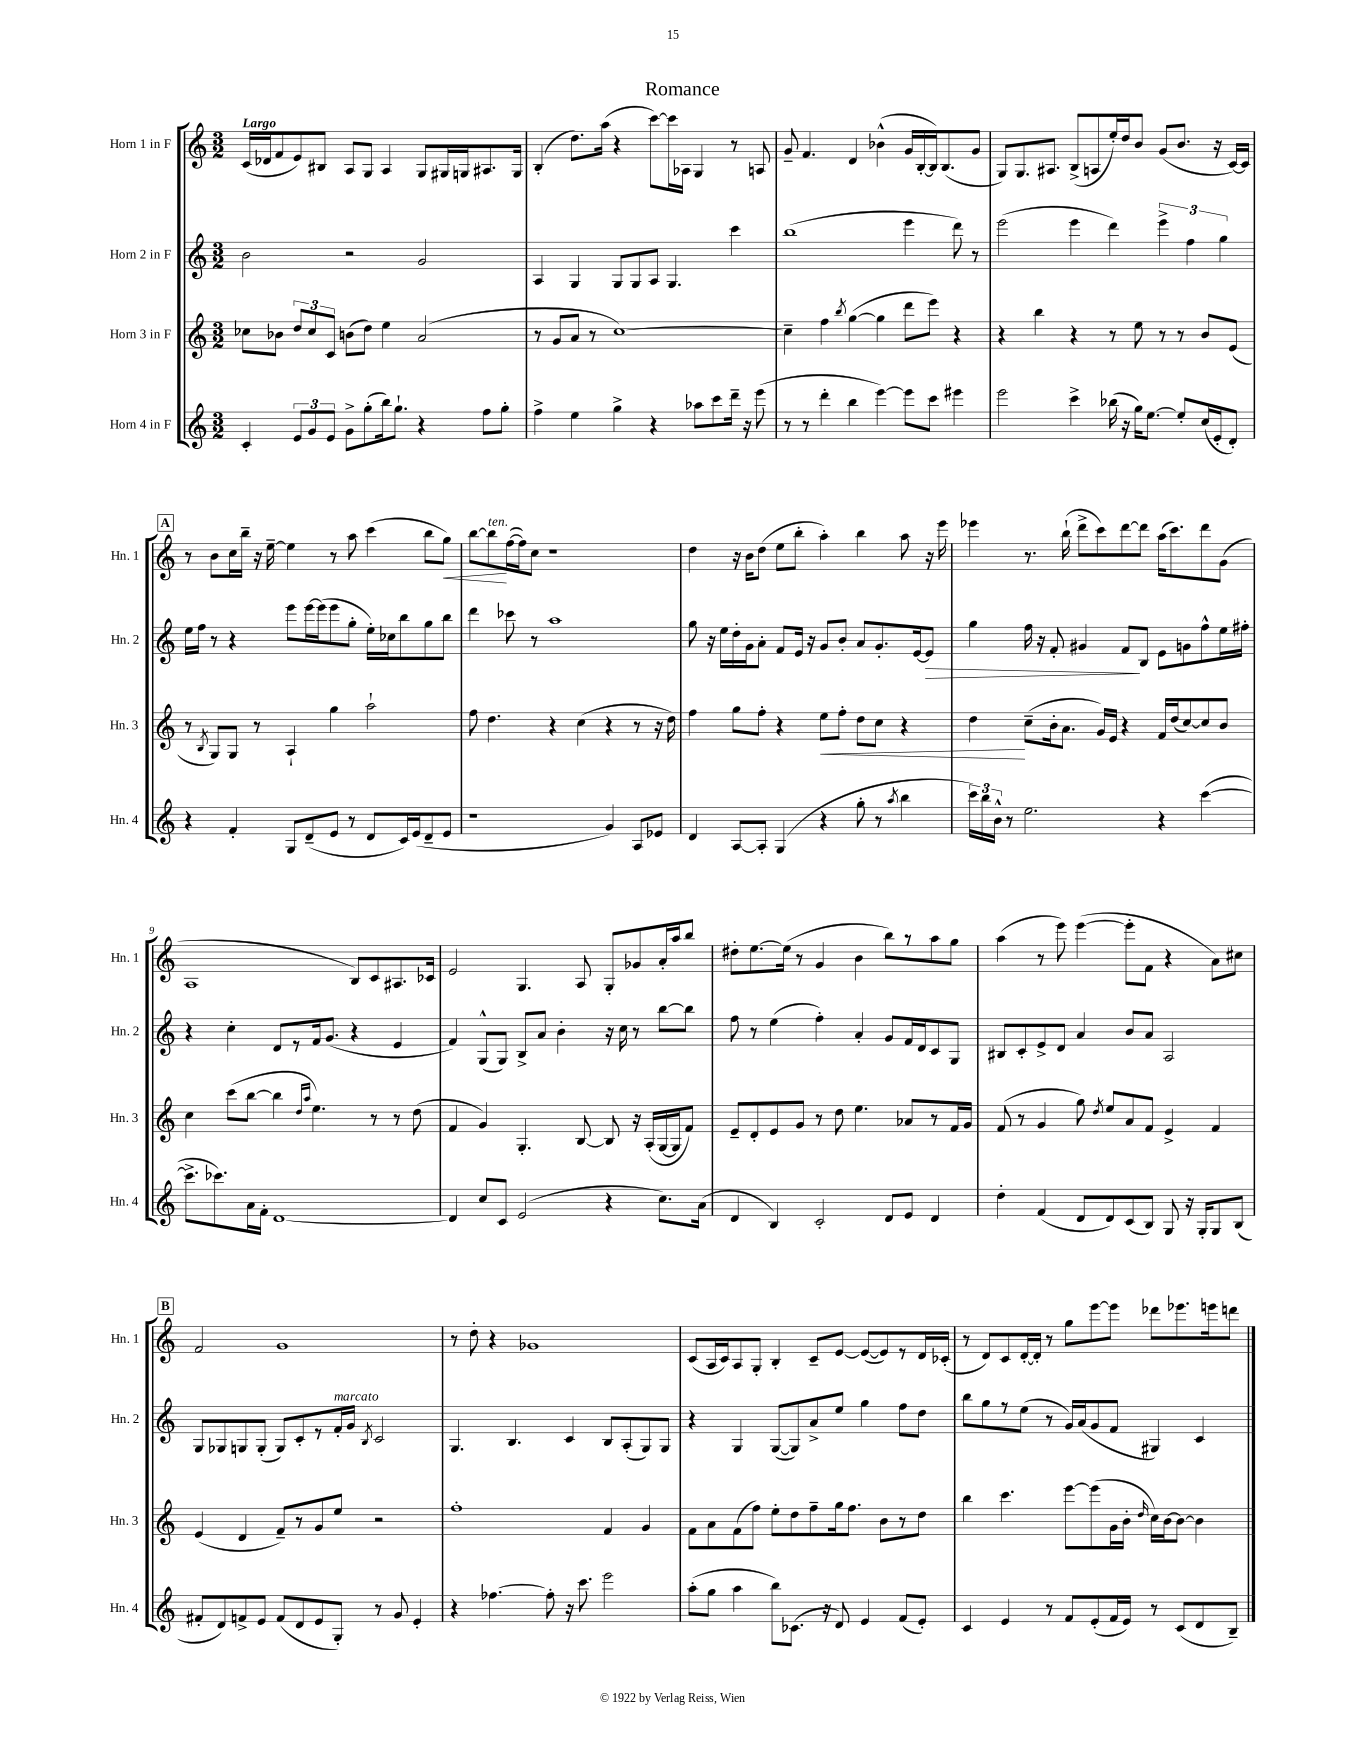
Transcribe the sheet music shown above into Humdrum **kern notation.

**kern	**kern	**dynam	**kern	**dynam	**kern	**dynam
*part4	*part3	*part3	*part2	*part2	*part1	*part1
*staff4	*staff3	*staff3	*staff2	*staff2	*staff1	*staff1
*I"Horn 4 in F	*I"Horn 3 in F	*	*I"Horn 2 in F	*	*I"Horn 1 in F	*
*I'Hn. 4	*I'Hn. 3	*	*I'Hn. 2	*	*I'Hn. 1	*
*clefG2	*clefG2	*	*clefG2	*	*clefG2	*
*k[]	*k[]	*	*k[]	*	*k[]	*
*M3/2	*M3/2	*	*M3/2	*	*M3/2	*
=1	=1	=1	=1	=1	=1	=1
!	!	!	!	!	!LO:TX:a:B:t=Largo	!
4c'/	8cc-X\L	.	2b\	.	(16c/LL	.
.	.	.	.	.	16d-X/J	.
.	8b-X\J	.	.	.	8f/	.
12e/L	12dd/L	.	.	.	8e/)	.
12g/	12cc-/	.	.	.	.	.
.	.	.	.	.	8B#X/J	.
12e/J	12c/J	.	.	.	.	.
8g^\L	(8bn\L	.	2r	.	8A/L	.
(8gg'\	8dd\J)	.	.	.	8G/J	.
16bb\k)	4ee\	.	.	.	4A/	.
8.gg`\J	.	.	.	.	.	.
4r	(2a/	.	2g/	.	8G/L	.
.	.	.	.	.	16G#X/L	.
.	.	.	.	.	16Gn/J	.
8ff\L	.	.	.	.	8.A#X/	.
8gg'\J	.	.	.	.	.	.
.	.	.	.	.	16G/Jk	.
=2	=2	=2	=2	=2	=2	=2
4ff^\	8r	.	4A/	.	(4B'/	.
.	8g/L	.	.	.	.	.
4ee\	8a/J	.	4G/	.	8.dd\L)	.
.	8r	.	.	.	.	.
.	.	.	.	.	(16aa\Jk	.
4gg^\	[1cc)	.	8G/L	.	4r	.
.	.	.	8G/	.	.	.
4r	.	.	8A/J	.	[8ccc\L)	.
.	.	.	4.G/	.	16ccc\L]	.
.	.	.	.	.	16A-X\JJ	.
8aa-X\L	.	.	.	.	4G/	.
8ccc\	.	.	.	.	.	.
16ddd~\Jk	.	.	4ccc\	.	8r	.
16r	.	.	.	.	.	.
(8eee\	.	.	.	.	8An/	.
=3	=3	=3	=3	=3	=3	=3
8r	4cc~\]	.	(1bb	.	8g~/	.
8r	.	.	.	.	4.f/	.
4ddd'\	4ff\	.	.	.	.	.
.	8qbb/	.	.	.	.	.
4bb\	([4gg\	.	.	.	4d/	.
[4eee\)	4gg\]	.	.	.	(4b-X^^\	.
8eee\L]	8ddd\L	.	4eee\	.	16g/LL	.
.	.	.	.	.	[16B'/	.
8ccc\J	8eee\J)	.	.	.	16B/J])	.
.	.	.	.	.	(8.B/	.
4eee#X\	4r	.	8ddd\)	.	.	.
.	.	.	8r	.	8g/J	.
=4	=4	=4	=4	=4	=4	=4
2eee\	4r	.	(2eee\	.	8G/L)	.
.	.	.	.	.	8.G/	.
.	4bb\	.	.	.	.	.
.	.	.	.	.	8.A#X/J	.
4ccc^\	4r	.	4eee\	.	(8B^/L	.
.	.	.	.	.	8An/	.
(16bb-X\	8r	.	4ddd\)	.	16ee'/L)	.
16r	.	.	.	.	16dd/J	.
16gg\KL)	8ee\	.	.	.	8b/J	.
[8.ee\J	.	.	.	.	.	.
.	8r	.	6eee^\	.	(8g/L	.
8ee'/L]	8r	.	.	.	8.b/J	.
.	.	.	6ff\	.	.	.
(16cc/L	8b/L	.	.	.	.	.
16e'/J	.	.	.	.	16r	.
.	.	.	6gg\	.	.	.
8d'/J)	(8e/J	.	.	.	[16c/LL)	.
.	.	.	.	.	16c/JJ]	.
!!LO:LB:g=z
!!LO:REH:place=s1:t=A
=5	=5	=5	=5	=5	=5	=5
4r	8r	.	16ee\LL	.	8r	.
.	.	.	16ff\JJ	.	.	.
.	8qB/	.	.	.	.	.
.	8G/L)	.	8r	.	8b\L	.
4f'/	8G/J	.	4r	.	16cc\L	.
.	.	.	.	.	16bb~\JJ	.
.	8r	.	.	.	16r	.
.	.	.	.	.	[16ee~\	.
8G/L	4A`/	.	8eee\L	.	4ee\]	.
(8d~/	.	.	[16eee\L	.	.	.
.	.	.	(16eee\J]	.	.	.
8e/J	4gg\	.	8eee\	.	8r	.
8r	.	.	8gg'\J	.	8aa\	.
8d/L	2aa`\	.	16ee'\LL)	.	(4ccc\	.
.	.	.	16cc-X\J	.	.	.
16c/L)	.	.	8bb\	.	.	.
(16e/J	.	.	.	.	.	.
8d~/	.	.	8gg\	.	8bb\L	.
!	!	!	!	!	!	!LO:HP:b
8e/J	.	.	8bb\J	.	8gg\J)	<
=6	=6	=6	=6	=6	=6	=6
1r	8ff\	.	4ddd\	.	[8bb\L	.
!	!	!	!	!	!LO:TX:a:i:t=ten.	!
.	4.dd\	.	.	.	8bb\]	.
.	.	.	8ccc-X\	.	([16ff\L	[
.	.	.	.	.	16ff\J])	.
.	.	.	8r	.	8cc\J	.
.	4r	.	1aa	.	1r	.
.	(4cc\	.	.	.	.	.
4g/)	4r	.	.	.	.	.
8A/L	8r	.	.	.	.	.
8e-X/J	16r	.	.	.	.	.
.	16dd\)	.	.	.	.	.
=7	=7	=7	=7	=7	=7	=7
4d/	4ff\	.	8gg\	.	4dd\	.
.	.	.	16r	.	.	.
.	.	.	16ee\LL	.	.	.
[8A/L	8gg\L	.	16dd'\	.	16r	.
.	.	.	16g\J	.	16b\KL	.
8A'/J]	8ff'\J	.	8a'\J	.	(8dd\J	.
(4G/	4r	.	8f/L	.	8ee\L	.
.	.	.	16e/Jk	.	8bb'\J	.
.	.	.	16r	.	.	.
!	!	!LO:HP:b	!	!	!	!
4r	8ee\L	<	8g/L	.	4aa'\)	.
.	8ff'\J	.	8b'/J	.	.	.
8gg'\	8dd\L	.	8a/L	.	4bb\	.
8r	8cc\J	.	8.g'/	.	.	.
8qaa/	.	.	.	.	.	.
4bb\	4r	.	.	.	8aa\	.
.	.	.	[16e/k	.	.	.
!	!	!	!	!LO:HP:b	!	!
.	.	.	8e/J]	>	16r	.
.	.	.	.	.	16eee\	.
=8	=8	=8	=8	=8	=8	=8
24ccc\LL)	4dd\	.	4gg\	.	4eee-X\	.
24bb\	.	.	.	.	.	.
24b^^\JJ	.	.	.	.	.	.
8r	.	.	.	.	.	.
2.ee\	(8cc~\L	[	16ff\	.	8.r	.
.	.	.	16r	.	.	.
.	16b'\k	.	8f'/	.	.	.
.	8.a\J	.	.	.	(16bb`\	.
.	.	.	4g#X/	.	8ddd^\L	.
.	16g/LL)	.	.	.	8ccc\)	.
.	16e/JJ	.	.	.	.	.
.	4r	.	8f/L	.	[8ddd\	.
.	.	.	8B/J	]	8ddd\J]	.
4r	16f/LL	.	8e\L	.	(16aa\KL	.
.	(16dd/J	.	.	.	8.ccc\)	.
.	[8cc/)	.	8gn\	.	.	.
([4ccc\	8cc/]	.	8ff^^\	.	8ddd\	.
.	8b/J	.	16ee\L	.	(8g\J	.
.	.	.	16ff#X'\JJ	.	.	.
!!LO:LB:g=z
=9	=9	=9	=9	=9	=9	=9
8.ccc^\L]	4cc\	.	4r	.	1A	.
8.ccc-X\)	.	.	.	.	.	.
.	(8ccc\L	.	4cc'\	.	.	.
16a\L	[8bb\J	.	.	.	.	.
16f'\JJ	.	.	.	.	.	.
[1d	4bb\]	.	8d/L	.	.	.
.	.	.	8r	.	.	.
.	16qqdd/LL	.	.	.	.	.
.	16qqaa/JJ	.	.	.	.	.
.	4.ee\)	.	16f/k	.	.	.
.	.	.	(8.g/J	.	.	.
.	.	.	4r	.	8B/L)	.
.	8r	.	.	.	8c/	.
.	8r	.	4e/	.	8.A#X/	.
.	(8dd\	.	.	.	.	.
.	.	.	.	.	16c-X/Jk	.
=10	=10	=10	=10	=10	=10	=10
4d/]	4f/	.	4f/)	.	2e/	.
8cc/L	4g/)	.	(8G^^/L	.	.	.
8c/J	.	.	8G/J)	.	.	.
(2e/	4.G'/	.	8B^/L	.	4.G/	.
.	.	.	8a/J	.	.	.
.	.	.	4b'\	.	.	.
.	[8B/	.	.	.	8A/	.
4r	8B/]	.	16r	.	8G'/L	.
.	.	.	16cc\	.	.	.
.	16r	.	8r	.	8g-X/	.
.	(16A'/LL	.	.	.	.	.
8.cc\L)	[16G/	.	[8bb\L	.	16a'/L	.
.	16G/J]	.	.	.	16aa/J	.
.	8f/J)	.	8bb\J]	.	8bb/J	.
(16a\Jk	.	.	.	.	.	.
=11	=11	=11	=11	=11	=11	=11
4d/	8e~/L	.	8ff\	.	8dd#X'\L	.
.	8d'/	.	8r	.	[8.ee\	.
4B/)	8e/	.	(4ee\	.	.	.
.	.	.	.	.	(16ee\Jk]	.
.	8g/J	.	.	.	8r	.
2c'/	8r	.	4ff'\)	.	4g/	.
.	8dd\	.	.	.	.	.
.	4.ee\	.	4a'/	.	4b\	.
8d/L	.	.	8g/L	.	8bb\L)	.
8e/J	8a-X/L	.	16f/L	.	8r	.
.	.	.	16d/J	.	.	.
4d/	8r	.	8c/	.	8aa\	.
.	16f/L	.	8G/J	.	8gg\J	.
.	16g/JJ	.	.	.	.	.
=12	=12	=12	=12	=12	=12	=12
4dd'\	(8f/	.	8B#X/L	.	(4aa\	.
.	8r	.	8c'/	.	.	.
(4f/	4g/	.	8e^/	.	8r	.
.	.	.	8d/J	.	8eee\)	.
8d/L	8gg\)	.	4a/	.	([4eee\	.
.	8qdd/	.	.	.	.	.
8d/)	8ee/L	.	.	.	.	.
(8c/	8a/	.	8b/L	.	8eee'\L]	.
8B/J)	8f/J	.	8a/J	.	8f\J	.
8G/	4e^/	.	2A/	.	4r	.
16r	.	.	.	.	.	.
16G'/KL	.	.	.	.	.	.
8G/	4f/	.	.	.	8a\L)	.
(8B/J	.	.	.	.	8cc#X\J	.
!!LO:LB:g=z
!!LO:REH:place=s1:t=B
=13	=13	=13	=13	=13	=13	=13
8f#X'/L	(4e/	.	8G/L	.	2f/	.
8d/)	.	.	8G-X/	.	.	.
8fn^/	4d/	.	8Gn/	.	.	.
8e/J	.	.	(8G'/J	.	.	.
(8f/L	8f~/L)	.	8G/L)	.	1g	.
8d/	8r	.	8c'/	.	.	.
8e/	8g/	.	8r	.	.	.
!	!	!	!LO:TX:a:i:t=marcato	!	!	!
8G'/J)	8ee/J	.	16f'/L	.	.	.
.	.	.	16g/JJ	.	.	.
.	.	.	8qB/	.	.	.
8r	2r	.	2c/	.	.	.
8g/	.	.	.	.	.	.
4e'/	.	.	.	.	.	.
=14	=14	=14	=14	=14	=14	=14
4r	1ff'	.	4.G/	.	8r	.
.	.	.	.	.	8dd'\	.
[4.ff-X\	.	.	.	.	4r	.
.	.	.	4.B/	.	.	.
.	.	.	.	.	1g-X	.
8ff-'\]	.	.	.	.	.	.
16r	.	.	4c/	.	.	.
8.ccc\	.	.	.	.	.	.
2eee\	4f/	.	8B/L	.	.	.
.	.	.	(8A'/	.	.	.
.	4g/	.	8G/)	.	.	.
.	.	.	8G/J	.	.	.
=15	=15	=15	=15	=15	=15	=15
(8aa'\L	8f\L	.	4r	.	(8c/L	.
8gg\J	8a\	.	.	.	16A/L	.
.	.	.	.	.	16c/J)	.
4aa\	(8f\	.	4G/	.	8A/	.
.	8ff\J)	.	.	.	8G'/J	.
8bb\L)	8ee'\L	.	([8G/L	.	4B'/	.
(8.c-X\J	8dd\	.	8G/])	.	.	.
.	8ff~\	.	8a^/	.	8c~/L	.
16r	.	.	.	.	.	.
8d/)	16gg\k	.	8ee/J	.	[8e/J	.
.	8.ff\J	.	.	.	.	.
4e/	.	.	4gg\	.	(8e/L_	.
.	8b\L	.	.	.	8e/])	.
(8f/L	8r	.	8ff\L	.	8r	.
8e'/J)	8dd\J	.	8dd\J	.	16d/L	.
.	.	.	.	.	(16c-X'/JJ	.
=16	=16	=16	=16	=16	=16	=16
4c/	4bb\	.	8bb\L	.	8r	.
.	.	.	8gg\	.	8d/L)	.
4e/	4.ccc\	.	8r	.	8c/	.
.	.	.	(8ee\J	.	[16d'/L	.
.	.	.	.	.	16d'/JJ]	.
8r	.	.	8r	.	8r	.
8f/L	[8eee\L	.	16g/LL)	.	8gg\L	.
.	.	.	(16a/J	.	.	.
(8e'/	(8eee\]	.	8g/	.	[8eee\	.
16f/L	16g\L	.	8f/J	.	8eee\J]	.
16e/JJ)	16b'\JJ	.	.	.	.	.
.	16qqdd/	.	.	.	.	.
8r	16cc\LL)	.	4G#X/)	.	8ddd-X\L	.
.	[16b\J	.	.	.	.	.
(8c/L	8b\J_	.	.	.	8.eee-X\	.
8d/	4b\]	.	4c/	.	.	.
.	.	.	.	.	16eeen\k	.
8B~/J)	.	.	.	.	8dddn\J	.
==	==	==	==	==	==	==
*-	*-	*-	*-	*-	*-	*-
